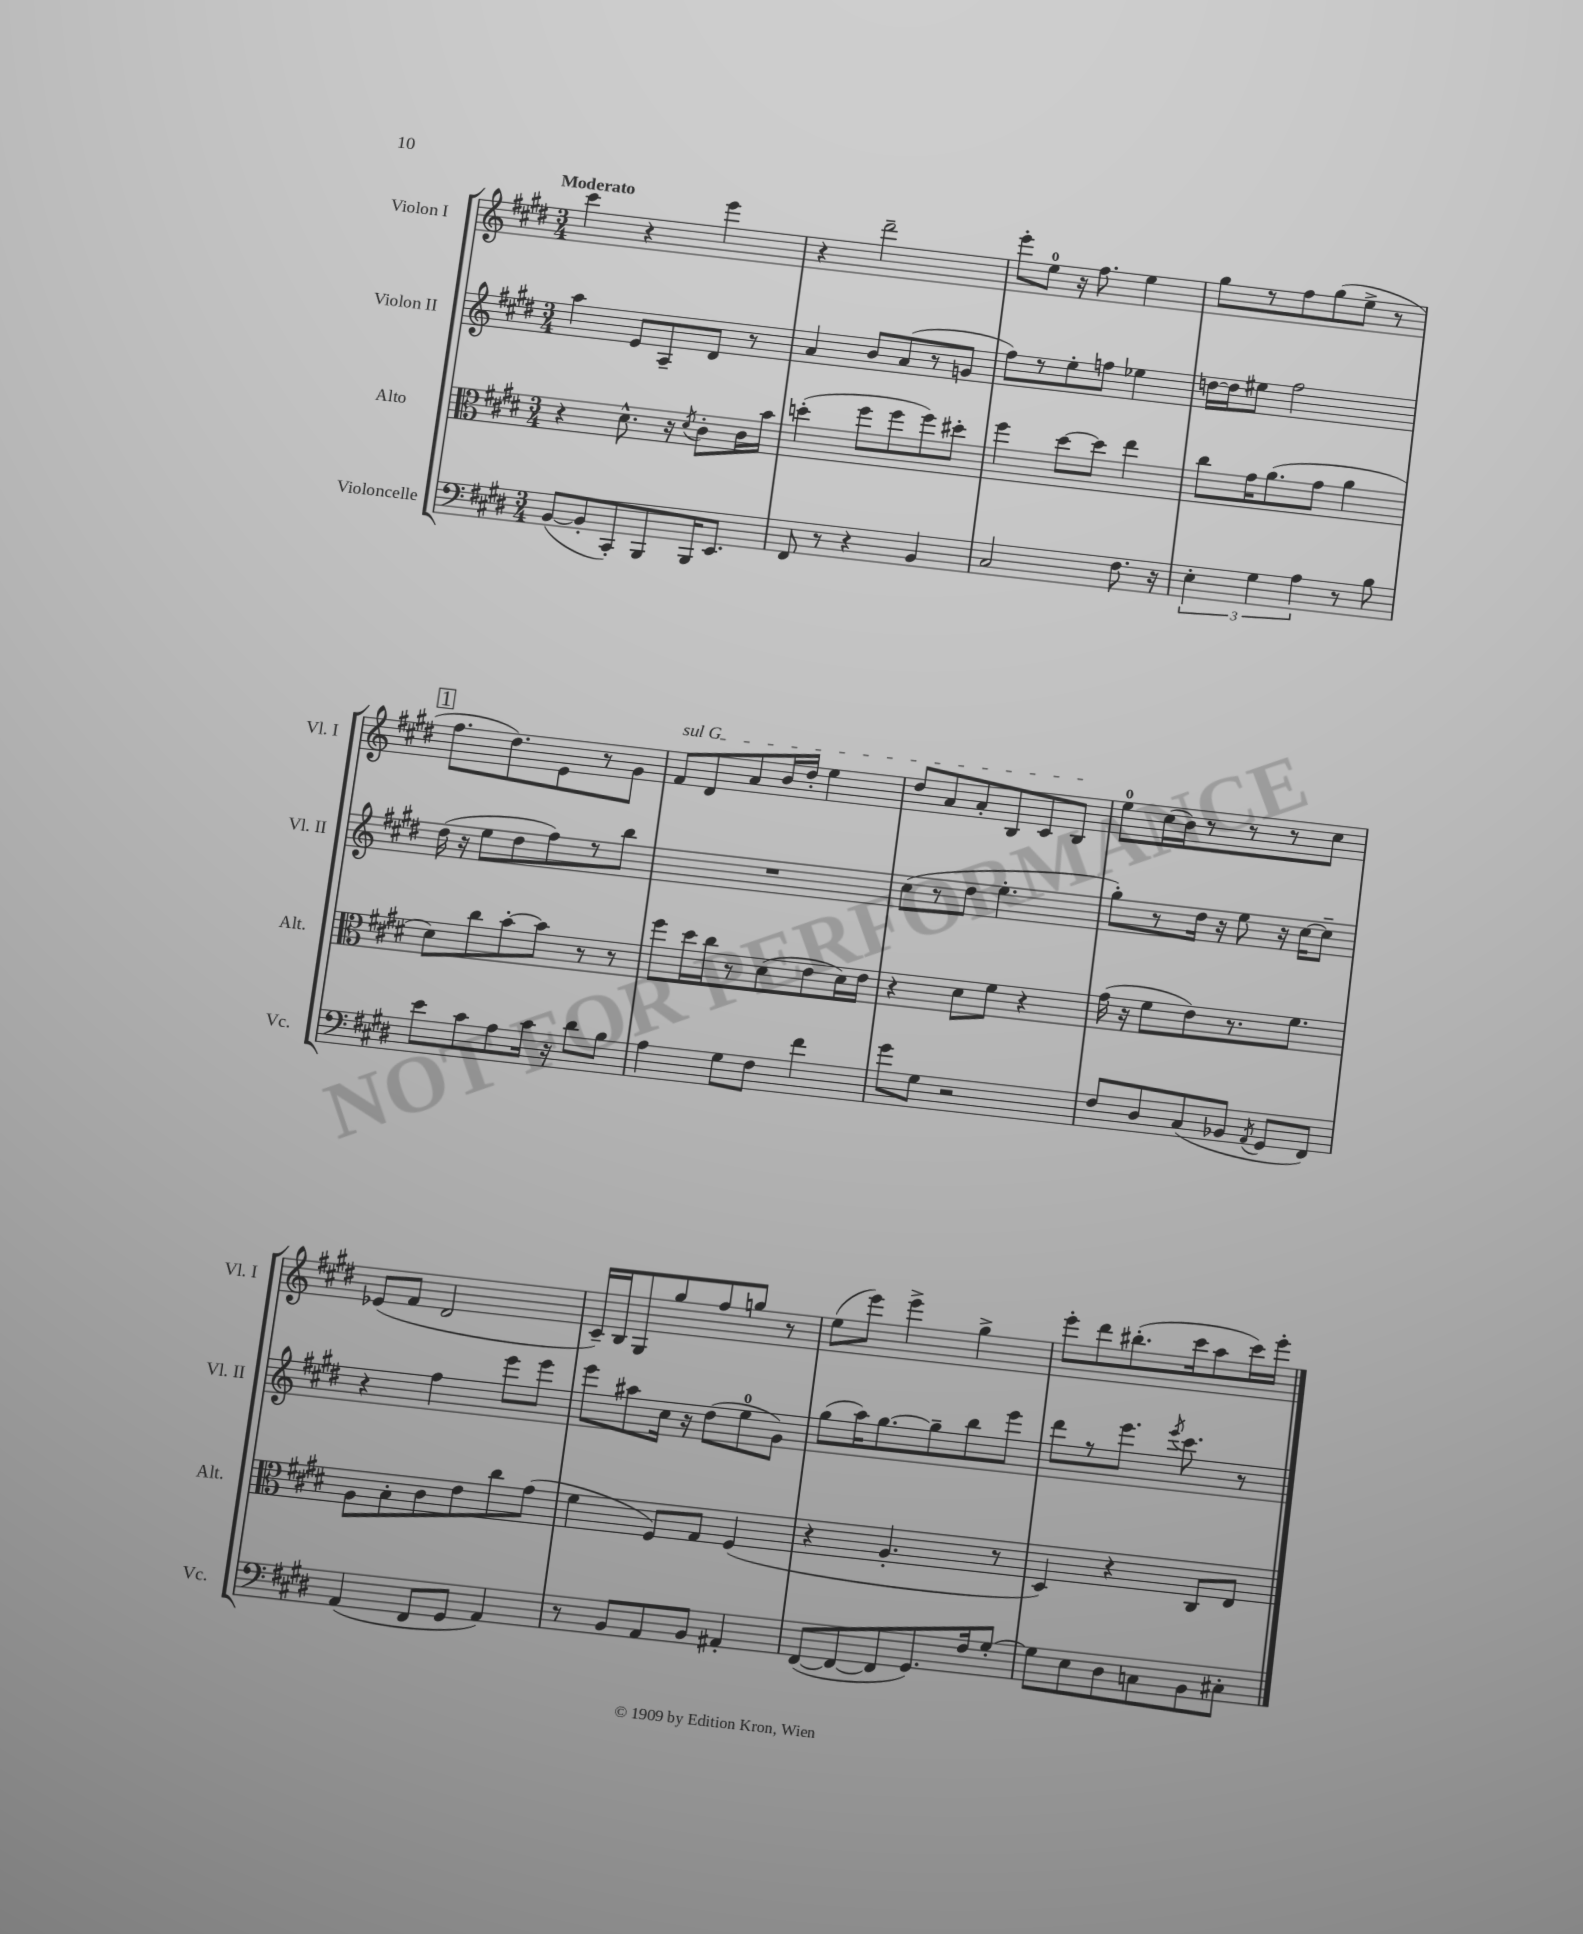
<<
\new StaffGroup <<
\new Staff = "s0" \with { instrumentName = "Violon I" shortInstrumentName = "Vl. I" } {
    \clef treble \key e \major \numericTimeSignature \time 3/4 \tempo "Moderato"
    \autoBeamOff cis'''4 r4 e'''4 |
    r4 dis'''2-- |
    e'''8[-. e''8]-0 r16 fis''8. e''4 |
    gis''8[ r8 fis''8 gis''8( e''8]-> r8 |
    \mark \markup { \box "1" } fis''8.[ dis''8.) e'8 r8 gis'8] |
    \once \override TextSpanner.bound-details.left.text = \markup { \italic "sul G" } fis'8[\startTextSpan dis'8 a'8 b'16 dis''16]-. e''4 |
    dis''8[ a'8 a'8-. b8 cis'8 b8]\stopTextSpan |
    e''8[-0 cis''16( b'16) r8 r8 r8 cis''8] |
    ees'8[( fis'8] dis'2 |
    cis'16[--) b16 gis8 gis''8 fis''8 g''8] r8 |
    e''8[( e'''8]) e'''4-> gis''4-> |
    e'''8[-. dis'''8 bis''8.-.( cis'''16 a''8 cis'''16) e'''16]-. \bar "|." |
}
\new Staff = "s1" \with { instrumentName = "Violon II" shortInstrumentName = "Vl. II" } {
    \clef treble \key e \major \numericTimeSignature \time 3/4
    \autoBeamOff a''4 e'8[ a8-- dis'8] r8 |
    a'4 b'8[ a'8( r8 g'8] |
    fis''8[) r8 e''8-. f''8] ees''4 |
    d''16[~ d''16 eis''8] fis''2 |
    \mark \markup { \box "1" } dis''16( r16 e''8[ dis''8 fis''8) r8 b''8] |
    R2. |
    cis''8[( r8 dis''8] e''4.-. |
    gis''8[-.) r8 dis''16] r16 e''8 r16 cis''16[~ cis''8]-- |
    r4 fis''4 e'''8[ e'''8] |
    e'''8[ ais''8 cis''16] r16 dis''8[( e''8-0 gis'8]) |
    gis''8[( a''16) gis''8.~ gis''8-- b''8 e'''8] |
    dis'''8[ r8 e'''8.] \acciaccatura { e'''8 } cis'''8. r8 \bar "|." |
}
\new Staff = "s2" \with { instrumentName = "Alto" shortInstrumentName = "Alt." } {
    \clef alto \key e \major \numericTimeSignature \time 3/4
    \autoBeamOff r4 dis'8.-^ r16 \acciaccatura { dis'8 } cis'8[-. cis'16 b'16] |
    d''4-.( fis''8[ fis''8 fis''8) dis''8]-. |
    fis''4 dis''8[~ dis''8] e''4 |
    cis''8[ gis'16 a'8.( gis'8] a'4 |
    \mark \markup { \box "1" } dis'8[) cis''8 b'8~-. b'8] r8 r8 |
    fis''8[ dis''16 cis''16 r8 dis'8( e'8 dis'16) e'16] |
    r4 dis'8[ fis'8] r4 |
    gis'16( r16 fis'8[ e'8) r8. fis'8.] |
    a8[ b8-. cis'8 e'8 cis''8 gis'8]( |
    fis'4 fis8[) gis8] fis4( |
    r4 a4.-. r8 |
    dis4) r4 cis8[ e8] \bar "|." |
}
\new Staff = "s3" \with { instrumentName = "Violoncelle" shortInstrumentName = "Vc." } {
    \clef bass \key e \major \numericTimeSignature \time 3/4
    \autoBeamOff b,8[~( b,8-. cis,8-.) b,,8 b,,16 e,8.] |
    fis,8 r8 r4 b,4 |
    cis2 fis8. r16 |
    \tuplet 3/2 { e4-. gis4 a4 } r8 b8 |
    \mark \markup { \box "1" } e'8[ cis'8 a8 cis'16] r16 dis'8[ b8] |
    a4 gis8[ fis8] fis'4 |
    gis'8[ gis8] r2 |
    fis8[ dis8 cis8( bes,8] \acciaccatura { a,8 } gis,8[ fis,8]) |
    a,4( fis,8[ gis,8] a,4) |
    r8 b,8[ a,8 b,8] ais,4-. |
    fis,8[~( fis,8~ fis,8 gis,8.) fis16 gis8]~-. |
    gis8[ e8 dis8 c8 b,8 cis8]-. \bar "|." |
}
>>
>>
\layout { \context { \Score \remove "Bar_number_engraver" } }
